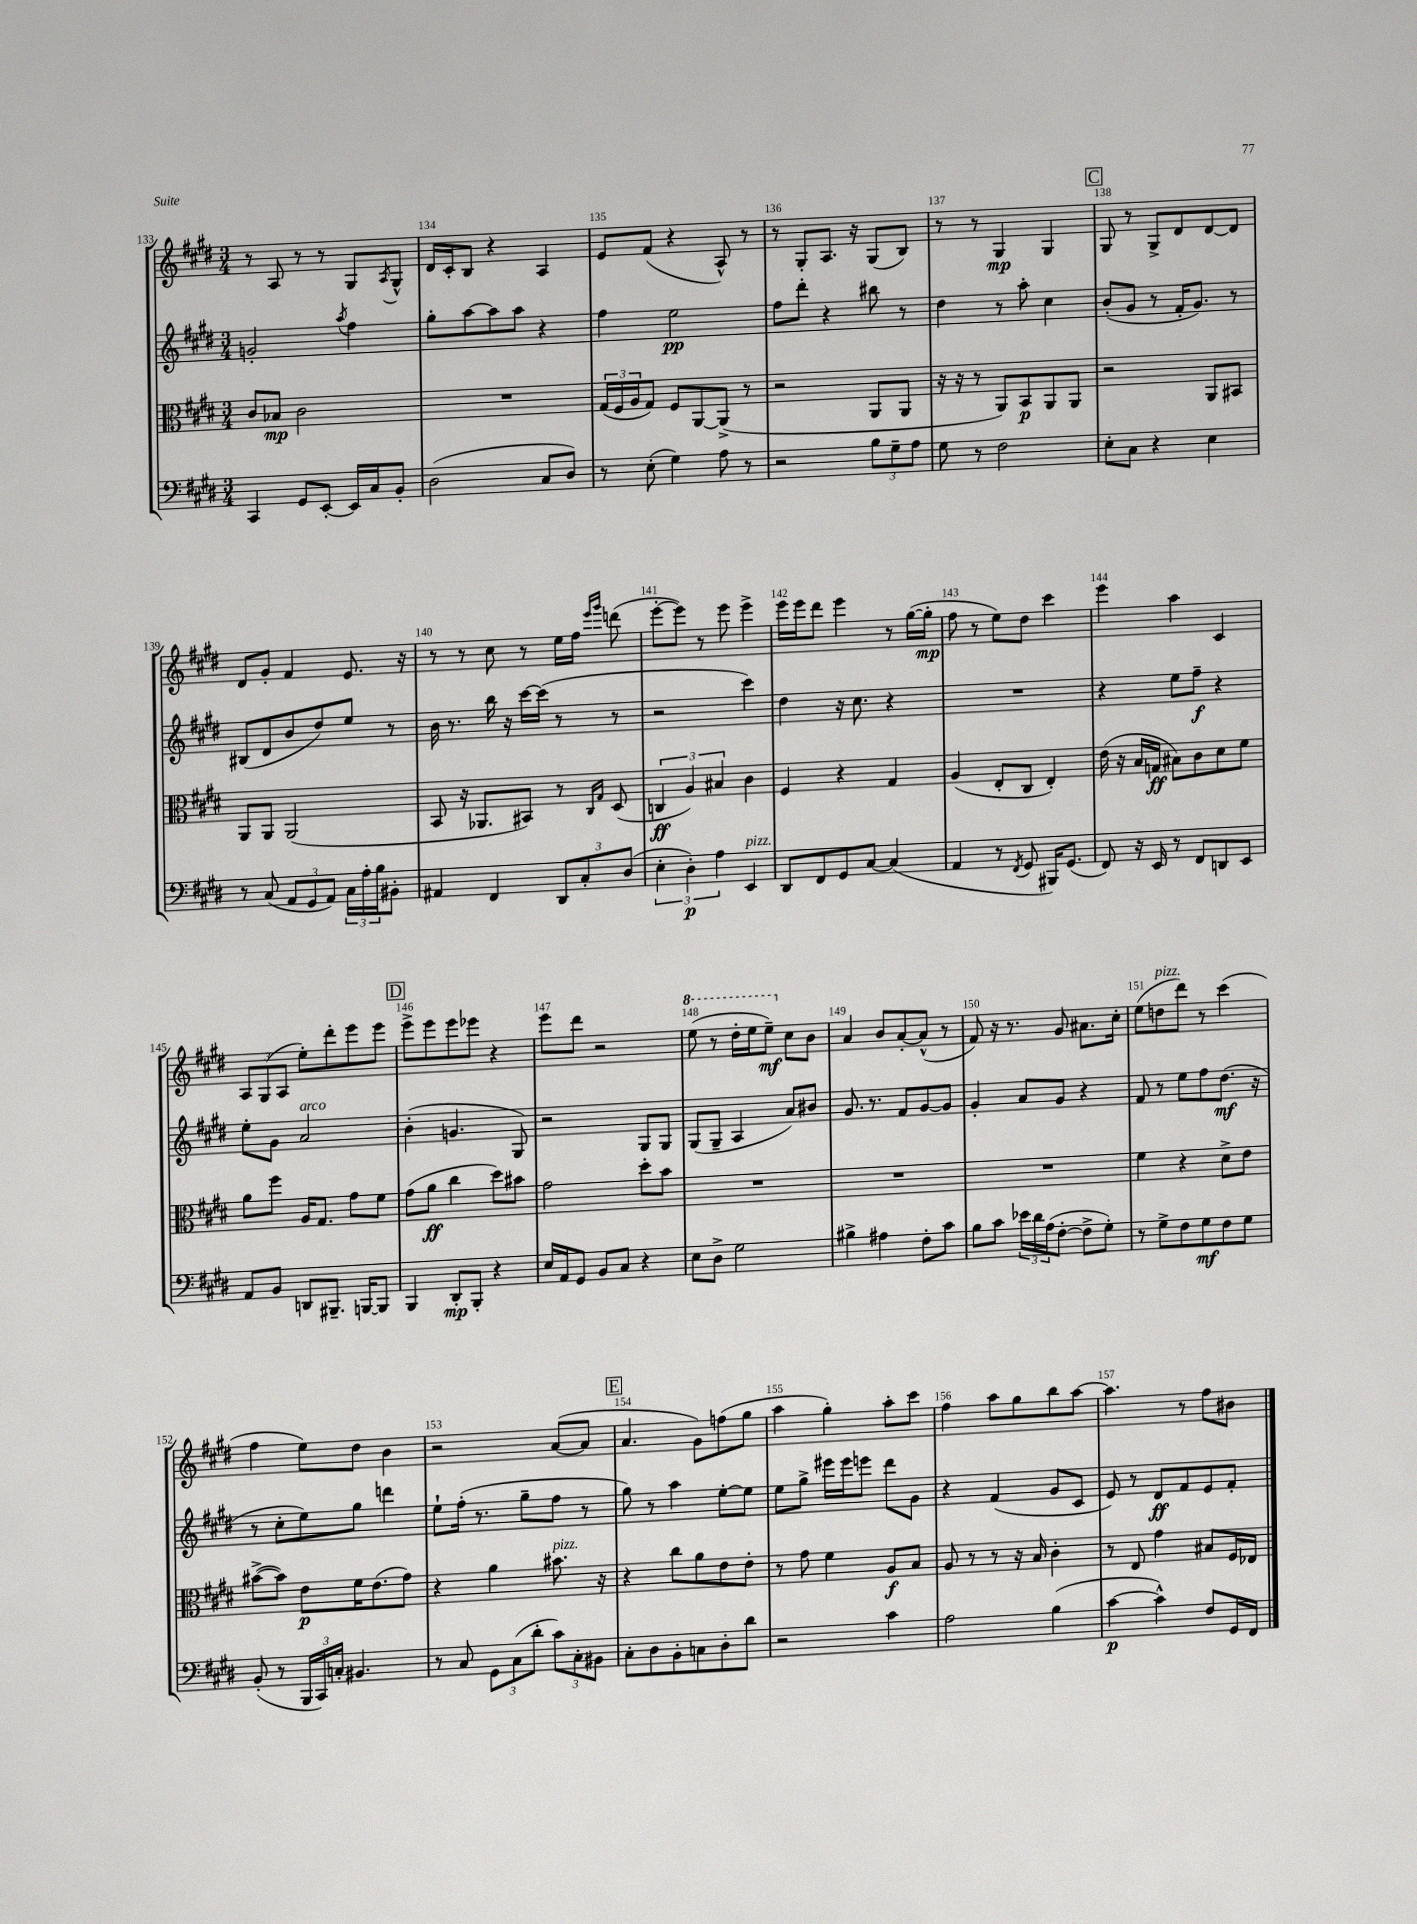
<<
\new StaffGroup <<
\new Staff = "s0" {
    \clef treble \key e \major \numericTimeSignature \time 3/4
    r8 a8 r8 r8 gis8 \acciaccatura { a8 } gis8-^ |
    dis'16 cis'16-. b8 r4 a4 |
    e'8 fis'8( r4 a8-^) r8 |
    r8 gis8-. a8. r16 gis8( b8) |
    r8 r8 gis4\mp gis4 |
    \mark \markup { \box "C" } gis8 r8 gis8-> dis'8 dis'8~ dis'8 |
    dis'8 gis'8-. fis'4 e'8. r16 |
    r8 r8 cis''8 r8 e''16 fis''16 \grace { e'''16 gis'''16 } d'''8( |
    e'''8~-. e'''8) r8 e'''8 e'''4-> |
    e'''16 e'''16 dis'''8 e'''4 r8 gis''16~( gis''16-.\mp |
    fis''8 r8 e''8) dis''8 cis'''4 |
    e'''4 a''4 cis'4 |
    \tuplet 3/2 { a8 gis8( a8 } e''8-.) dis'''8-. e'''8 e'''8 |
    \mark \markup { \box "D" } e'''8-> e'''8 e'''8 ees'''8 r4 |
    e'''8 dis'''8 r2 |
    \ottava #1 e'''8( r8 dis'''16-. e'''16 e'''8--\mf) \ottava #0 cis''8 b'8 |
    a'4 b'8 a'8~-. a'8-^( r8 |
    fis'8) r16 r8. gis'8 ais'8. cis''16-. |
    e''8( d''8^\markup { \italic "pizz." } dis'''8) r8 cis'''4( |
    fis''4 e''8) dis''8 b'4 |
    r2 a'8~( a'8 |
    \mark \markup { \box "E" } a'4. gis'8) f''8( gis''8 |
    a''4 gis''4-.) a''8-. cis'''8 |
    fis''4 a''8 gis''8 b''8 a''8~ |
    a''4. r8 fis''8 bis'8 \bar "|." |
}
\new Staff = "s1" {
    \clef treble \key e \major \numericTimeSignature \time 3/4
    g'2-. \acciaccatura { a''8 } fis''4 |
    gis''8-. a''8~ a''8 a''8 r4 |
    fis''4 e''2\pp |
    fis''8 dis'''8-. r4 bis''8 r8 |
    dis''4 r8 a''8-. cis''4 |
    \mark \markup { \box "C" } b'8-.( gis'8 r8 fis'16-. gis'8.) r8 |
    bis8( dis'8 b'8 dis''8) e''8 r8 |
    b'16 r8. b''16 r16 cis'''16~ cis'''16( r8 r8 |
    r2 cis'''4) |
    dis''4 r16 cis''8. r4 |
    R2. |
    r4 e''8 fis''8--\f r4 |
    e''8-. gis'8 a'2^\markup { \italic "arco" } |
    \mark \markup { \box "D" } b'4-.( g'4. gis8) |
    r2 gis8 gis8 |
    gis8( gis8-- a4 a'8) bis'8 |
    gis'8. r8. fis'8 gis'8~ gis'8 |
    gis'4-. a'8 gis'8 r4 |
    fis'8 r8 e''8 fis''8 dis''8.\mf( r16 |
    r8 cis''8-. e''8) gis''8 d'''4 |
    e''8-! fis''16-.( r8. gis''8-- fis''8 r8 |
    \mark \markup { \box "E" } gis''8) r8 a''4 e''8~-. e''8 |
    e''8 gis''8-> eis'''16 eis'''16 e'''8 dis'''8 gis'8 |
    r4 fis'4( gis'8 cis'8 |
    e'8) r8 dis'8\ff fis'8 e'8 fis'8-. \bar "|." |
}
\new Staff = "s2" {
    \clef alto \key e \major \numericTimeSignature \time 3/4
    cis'8 bes8\mp cis'2 |
    R2. |
    \tuplet 3/2 { gis16( fis16 a16 } gis8) fis8 a,8~ a,8->( r8 |
    r2 a,8 a,8 |
    r16 r16 r8 a,8) b,8\p a,8 a,8 |
    \mark \markup { \box "C" } r2 a,8 bis,8 |
    a,8 a,8 a,2( |
    b,8 r16 aes,8. bis,8) r8 \grace { cis16 gis16 } dis8( |
    \tuplet 3/2 { c4\ff a4) bis4 } cis'4 |
    fis4 r4 gis4 |
    a4( e8-. cis8 e4-.) |
    e'16( r16 b16 g16\ff bis8) cis'8 dis'8 fis'8 |
    a'8 fis''8 a16 gis8. gis'8 fis'8 |
    \mark \markup { \box "D" } gis'8( a'8\ff cis''4 dis''8) bis'8 |
    gis'2 dis''8-. b'8 |
    R2. |
    R2. |
    R2. |
    fis'4 r4 dis'8-> e'8 |
    bis'8~->( bis'8) e'8\p fis'16 e'8.( gis'8) |
    r4 a'4 bis'8.^\markup { \italic "pizz." } r16 |
    \mark \markup { \box "E" } r4 cis''8 a'8 e'8 e'8-. |
    r8 gis'8 fis'4 a8\f b8 |
    a8 r8 r8 r16 b16 cis'4-. |
    r8 e8 gis'4 bis8 fis16 ees16 \bar "|." |
}
\new Staff = "s3" {
    \clef bass \key e \major \numericTimeSignature \time 3/4
    cis,4 gis,8 e,8~-. e,16 cis16 b,8-. |
    dis2( cis8 dis8) |
    r8 e8-.( gis4) a8 r8 |
    r2 \tuplet 3/2 { b8 gis8-- a8 } |
    gis8 r8 fis2 |
    \mark \markup { \box "C" } e8-. cis8 r4 e4 |
    r8 cis8( \tuplet 3/2 { a,8 gis,8 a,8) } \tuplet 3/2 { cis16 a16-. b16 } bis,8-. |
    ais,4 fis,4 \tuplet 3/2 { dis,8 cis8-. dis8( } |
    \tuplet 3/2 { e4-. dis4-.\p) a4 } e,4^\markup { \italic "pizz." } |
    dis,8 fis,8 gis,8 cis8~ cis4( |
    a,4 r8 \acciaccatura { fis,8 } gis,8 bis,,16) gis,8.( |
    fis,8) r16 e,16 r8 fis,8 d,8 e,8 |
    a,8 b,8 d,8 bis,,8.-- b,,16~ b,,8 |
    \mark \markup { \box "D" } b,,4 dis,8-.\mp b,,8-. r4 |
    e16 a,16 gis,8 b,8 cis8 r4 |
    e8 dis8-> gis2 |
    bis4-> ais4 fis8-. cis'8 |
    b8 cis'8 \tuplet 3/2 { ees'16 dis'16 a16( } fis8~-. fis8-> gis8-.) |
    r8 gis8-> fis8 gis8\mf fis8 gis8 |
    b,8-.( r8 \tuplet 3/2 { b,,16 cis,16) c16-. } bis,4. |
    r8 cis8 \tuplet 3/2 { gis,8 cis8( dis'8-. } \tuplet 3/2 { cis'8) cis8-. bis,8 } |
    \mark \markup { \box "E" } cis8-. dis8 b,8-. c8 dis8-. dis'8 |
    r2 cis'4 |
    a2 b4( |
    cis'4~\p cis'4-^) fis8 gis,16 fis,16 \bar "|." |
}
>>
>>
\layout { \context { \Score currentBarNumber = #133 \override BarNumber.break-visibility = ##(#f #t #t) barNumberVisibility = #all-bar-numbers-visible } }
